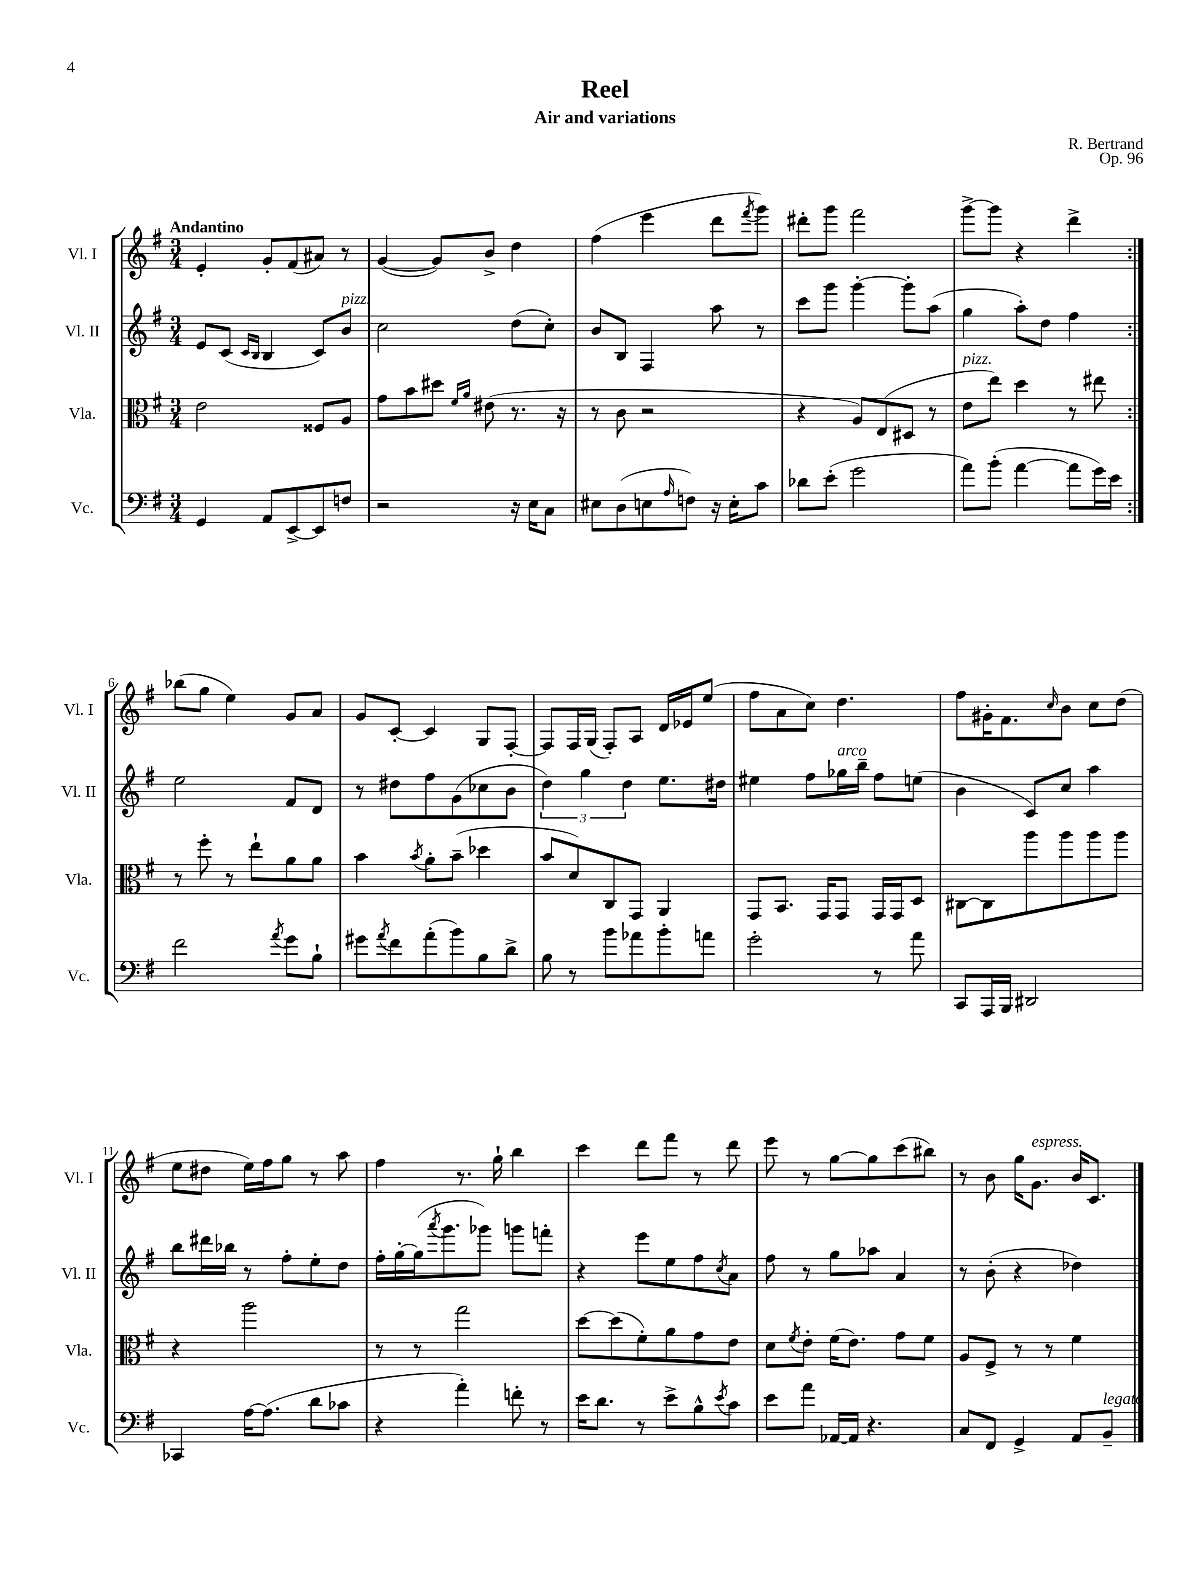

**kern	**kern	**kern	**kern
*staff4	*staff3	*staff2	*staff1
*clefF4	*clefC3	*clefG2	*clefG2
*k[f#]	*k[f#]	*k[f#]	*k[f#]
*M3/4	*M3/4	*M3/4	*M3/4
4GG	2e	8e	4e'
.	.	(8c	.
.	.	16qqc	.
.	.	16qqB	.
8AA	.	4B	8g'
[8EE^	.	.	(8f#
8EE]	8F##	8c)	8a#)
8F	8A	8b	8r
=	=	=	=
2r	8g	2cc	([4g
.	8b	.	.
.	8dd#	.	8g])
.	16qqf#	.	.
.	16qqa	.	.
.	(8e#	.	8b^
16r	8.r	(8dd	4dd
16E	.	.	.
8C	.	8cc')	.
.	16r	.	.
=	=	=	=
8E#	8r	8b	(4ff#
(8D	8c	8B	.
8E	2r	4F#	4eee
16qqA	.	.	.
8F)	.	.	.
16r	.	8aa	8ddd
16E'	.	.	.
.	.	.	8qfff#
8c	.	8r	8ggg)
=	=	=	=
8d-	4r	8ccc	8ddd#'
(8e'	.	8ggg	8ggg
2g	8A)	[4ggg'	2fff#
.	(8E	.	.
.	8D#	8ggg']	.
.	8r	(8aa	.
=	=	=	=
8a)	8e	4gg	[8ggg^
(8b'	8ee)	.	8ggg]
[4a	4dd	8aa')	4r
.	.	8dd	.
8a]	8r	4ff#	4ddd^
16g)	8ee#	.	.
16e	.	.	.
=:|!	=:|!	=:|!	=:|!
2f#	8r	2ee	(8bb-
.	8ff#'	.	8gg
.	8r	.	4ee)
.	8ee`	.	.
8qa	.	.	.
8g	8a	8f#	8g
8B`	8a	8d	8a
=	=	=	=
8g#	4b	8r	8g
8qa	.	.	.
8f#	.	8dd#	[8c'
.	8qb	.	.
(8a'	8a'	8ff#	4c]
8b)	(8b~	(8g	.
8B	4dd-	8cc-	8G
8d^	.	8b	[8F#'
=	=	=	=
8B	8b	6dd)	8F#]
8r	8d)	.	16F#
.	.	6gg	.
.	.	.	(16G
8b	8C	.	8F#')
.	.	6dd	.
8a-	8GG	.	8A
8b'	4AA	8.ee	16d
.	.	.	16e-
8a	.	.	(8ee
.	.	16dd#	.
=	=	=	=
2g'	8GG	4ee#	8ff#
.	8.BB	.	8a
.	.	8ff#	8cc)
.	16GG	.	.
.	8GG	16gg-	4.dd
.	.	16bb~	.
8r	16GG	8ff#	.
.	16GG	.	.
8a	8D	(8ee	.
=	=	=	=
8CC	[8C#	4b	8ff#
16AAA	8C#]	.	16g#'
16BBB	.	.	8.f#
2DD#	8aa	8c)	.
.	.	.	16qqcc
.	8aa	8cc	8b
.	8aa	4aa	8cc
.	8aa	.	(8dd
=	=	=	=
4CC-	4r	8bb	8ee
.	.	16ddd#	8dd#
.	.	16bb-	.
[16A	2aa	8r	16ee)
(8.A]	.	.	16ff#
.	.	8ff#'	8gg
8d	.	8ee'	8r
8c-	.	8dd	8aa
=	=	=	=
4r	8r	16ff#'	4ff#
.	.	[16gg'	.
.	8r	(16gg]	.
.	.	8qaaa	.
.	.	8.ggg	.
4a')	2gg	.	8.r
.	.	8ggg-)	.
.	.	.	16gg`
8f'	.	8ggg	4bb
8r	.	8fff'	.
=	=	=	=
16e	[8dd	4r	4ccc
8.d	.	.	.
.	(8dd]	.	.
8r	8f#')	8eee	8ddd
8e^	8a	8ee	8fff#
8B^^	8g	8ff#	8r
8qe	.	8qcc	.
8c	8e	8a	8ddd
=	=	=	=
8e	8d	8ff#	8eee
.	8qf#	.	.
8a	8e'	8r	8r
[16AA-	(16f#	8gg	[8gg
16AA-]	8.e)	.	.
4.r	.	8aa-	8gg]
.	8g	4a	(8ccc
.	8f#	.	8bb#)
=	=	=	=
8C	8A	8r	8r
8FF#	8F#^	(8b'	8b
4GG^	8r	4r	16gg
.	.	.	8.g
.	8r	.	.
8AA	4f#	4dd-)	16b
.	.	.	8.c
8BB~	.	.	.
==	==	==	==
*-	*-	*-	*-
